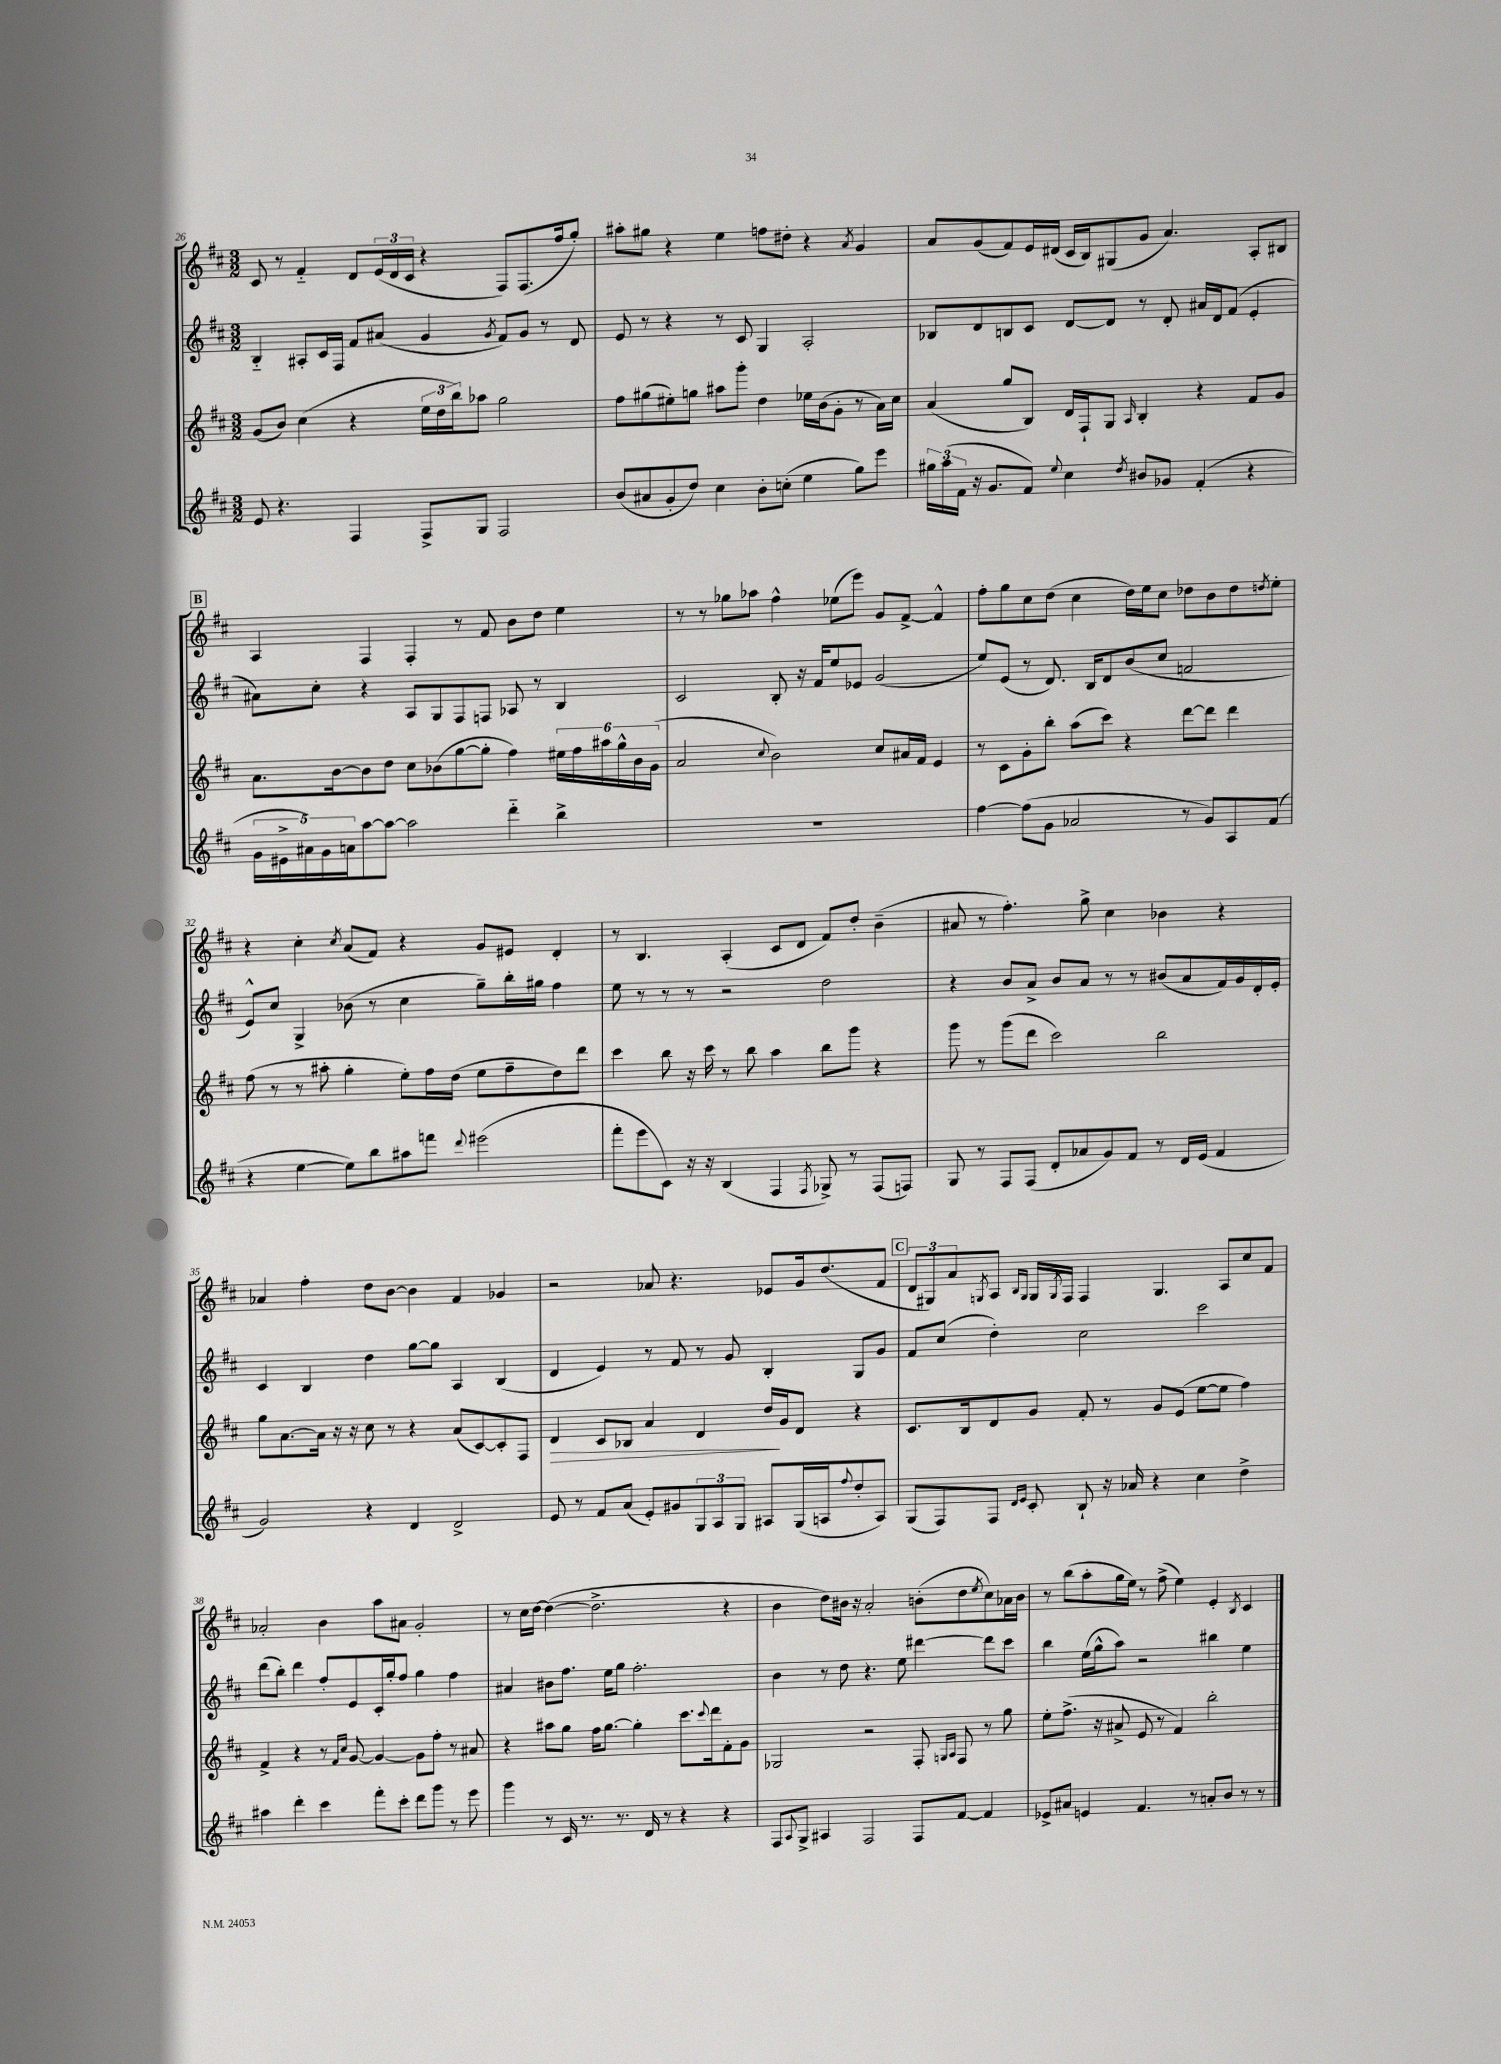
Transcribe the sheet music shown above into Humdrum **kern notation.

**kern	**kern	**dynam	**kern	**kern
*part4	*part3	*part3	*part2	*part1
*staff4	*staff3	*staff3	*staff2	*staff1
*clefG2	*clefG2	*	*clefG2	*clefG2
*k[f#c#]	*k[f#c#]	*	*k[f#c#]	*k[f#c#]
*M3/2	*M3/2	*	*M3/2	*M3/2
=26	=26	=26	=26	=26
8e/	(8g/L	.	4B/	8c#/
4.r	8b/J)	.	.	8r
.	(4cc#\	.	8A#X'/L	4f#/
.	.	.	16c#/L	.
.	.	.	16F#/JJ	.
4F#/	4r	.	8f#/L	8d/L
.	.	.	(8a#X/J	(24e/L
.	.	.	.	24d/
.	.	.	.	24c#/JJ
8F#^/L	24ee\LL	.	4g/	4r
.	24dd\	.	.	.
.	24bb\J)	.	.	.
8G/J	8aa-X\J	.	.	.
.	.	.	8qg/	.
2F#/	2gg\	.	8f#/L)	8F#/L)
.	.	.	8g/J	(8.F#/
.	.	.	8r	.
.	.	.	.	16ff#/k
.	.	.	8d/	8gg'/J)
=27	=27	=27	=27	=27
(8b/L	8ff#\L	.	8e/	8aa#X'\L
8a#X/	(8gg#X\	.	8r	8gg#X\J
8g'/	8ee#X'\)	.	4r	4r
8dd/J)	8ggn\J	.	.	.
4cc#\	8aa#X\L	.	8r	4ee\
.	8ggg'\J	.	8c#/	.
8b'\L	4dd\	.	4G/	8ffn\L
(8ccn'\J	.	.	.	8dd#X'\J
4ee\	16ee-X\LL	.	2A'/	4r
.	(16b\J	.	.	.
.	8g'\J	.	.	.
.	.	.	.	8qa/
8gg\L)	8r	.	.	4g/
8eee\J	16a\LL)	.	.	.
.	16cc#\JJ	.	.	.
=28	=28	=28	=28	=28
24gg#X\LL	(4a/	.	8B-X/L	8a/L
(24aa\	.	.	.	.
24f#\JJ	.	.	.	.
16r	.	.	8d/	(8g/
8.g/L	.	.	.	.
.	8gg/L	.	8Bn/	8f#/)
8f#/J)	8B/J)	.	8c#/J	16e/L
.	.	.	.	(16d#X/JJ
8qqee/	.	.	.	.
4cc#\	16d/LL	.	[8d/L	16c#/LL
.	16F#`/J	.	.	16B/J)
.	8G/J	.	8d/J]	(8G#X/
8qdd/	16qqA/	.	.	.
8b#X/L	4B'/	.	8r	8g/J
8g-X/J	.	.	8d'/	4.a/)
(4f#'/	4r	.	16a#X/LL	.
.	.	.	16d/J	.
.	.	.	(8f#/J	.
4r	8f#/L	.	4e'/	8A'/L
.	8g/J	.	.	8B#X/J
!!LO:LB:g=z
!!LO:REH:place=s1:t=B
=29	=29	=29	=29	=29
20g\LL	8.a\L	.	8a#X\L)	4A/
20e#X^\	.	.	.	.
20a#X\)	.	.	.	.
.	.	.	8cc#'\J	.
20g\	.	.	.	.
.	[16b\k	.	.	.
20an\J	.	.	.	.
[8aa\	8b\]	.	4r	4F#/
8aa\J_	8dd\J	.	.	.
2aa\]	8cc#\L	.	8A/L	4F#'/
.	(8b-X\	.	8G/	.
.	[8gg\	.	8F#/	8r
.	8gg'\J]	.	8Fn/J	8f#/
4ddd\	4ff#\)	.	8A-X/	8b\L
.	.	.	8r	8dd\J
4bb^\	24ee#X\LL	.	4B/	4ee\
.	24ff#\	.	.	.
.	24aa#X\	.	.	.
.	24gg^^\	.	.	.
.	24b-\	.	.	.
.	(24g\JJ	.	.	.
=30	=30	=30	=30	=30
1.r	2a/	.	2c#/	8r
.	.	.	.	8r
.	.	.	.	8gg-X\L
.	.	.	.	8aa-X\J
.	8qqcc#/	.	.	.
.	2b\)	.	8B'/	4ff#^^\
.	.	.	16r	.
.	.	.	16f#/KL	.
.	.	.	8ee/	(8ee-X\L
.	.	.	8e-X/J	8eee\J)
.	8cc#/L	.	(2g/	8g/L
.	16a#X/L	.	.	[8f#^/J
.	16f#/JJ	.	.	.
.	4e/	.	.	4f#^^/]
=31	=31	=31	=31	=31
[4ff#\	8r	.	8ee/L)	8ff#'\L
.	8c#\L	.	(8e/J	8gg\
(8ff#\L]	8g'\	.	8r	8cc#\
8g\J	8bb'\J	.	8.d/)	(8dd\J
2a-X/	(8aa\L	.	.	4cc#\
.	.	.	16B/KL	.
.	8ccc#\J)	.	8d/	.
.	4r	.	(8b/	16dd\LL)
.	.	.	.	16ee\J
.	.	.	8cc#/J	8cc#\J
8r	[8ddd\L	.	2fn/	8dd-X\L
8g/L)	8ddd\J]	.	.	8b\
8A/	4ddd\	.	.	8dd-\
.	.	.	.	8qddn/
(8f#/J	.	.	.	8ee'\J
!!LO:LB:g=z
=32	=32	=32	=32	=32
4r	(8ff#\	.	8e^^/L)	4r
.	8r	.	8cc#/J	.
[4ee\	8r	.	4G^/	4cc#'\
.	8aa#X'\	.	.	.
.	.	.	.	8qcc#/
8ee\L])	4gg'\	.	(8b-X\	(8a/L
8bb\	.	.	8r	8f#/J)
8aa#X\	8ee'\L)	.	4cc#\	4r
8fffn\J	16ff#\L	.	.	.
.	(16dd\JJ	.	.	.
8qqddd/	.	.	.	.
(2eee#X\	8ee\L	.	8gg~\L)	8g/L
.	8ff#~\	.	16bb'\L	8e#X/J
.	.	.	16gg#X\JJ	.
.	8dd\)	.	4ff#\	4d'/
.	8ddd\J	.	.	.
=33	=33	=33	=33	=33
8fff#'\L	4ccc#\	.	8ee\	8r
8eee\	.	.	8r	4.B/
8c#\J)	8bb\	.	8r	.
16r	16r	.	8r	.
16r	16ccc#\	.	.	.
(4B/	8r	.	2r	(4A'/
.	8bb\	.	.	.
4F#/	4aa\	.	.	8c#/L
.	.	.	.	8d/J
8qF#/	.	.	.	.
8G-X^/)	8bb\L	.	2dd\	8f#/L)
8r	8ggg\J	.	.	8dd'/J
(8F#/L	4r	.	.	(4b~\
8Fn/J)	.	.	.	.
=34	=34	=34	=34	=34
8G/	8ggg\	.	4r	8a#X/
8r	8r	.	.	8r
8F#/L	(8ggg\L	.	8b/L	4.ff#'\)
(8F#/J	8ddd\J	.	8a^/J	.
8d'/L	2ccc#\)	.	8b/L	.
8a-X/	.	.	8a/J	8gg^\
8g/)	.	.	8r	4cc#\
8f#/J	.	.	8r	.
8r	2bb\	.	(8b#X/L	4b-X\
16d/LL	.	.	8a/	.
(16e/JJ	.	.	.	.
4f#/	.	.	16f#/L)	4r
.	.	.	16g/	.
.	.	.	16d'/	.
.	.	.	16e'/JJ	.
!!LO:LB:g=z
=35	=35	=35	=35	=35
2g/)	8gg\L	.	4c#/	4a-X/
.	[8.a\	.	.	.
.	.	.	4B/	4ff#'\
.	16a\Jk]	.	.	.
.	16r	.	.	.
.	16r	.	.	.
4r	8cc#\	.	4dd\	8dd\L
.	8r	.	.	[8b\J
4d/	4r	.	[8gg\L	4b\]
.	.	.	8gg\J]	.
2d^/	(8a/L	.	4A/	4f#/
.	[8c#/)	.	.	.
.	8c#'/]	.	(4B/	4g-X/
.	8F#/J	.	.	.
=36	=36	=36	=36	=36
!	!	!LO:HP:b	!	!
8e/	4d/	>	4d/	2r
8r	.	.	.	.
8f#/L	8c#/L	.	4e/)	.
(8a/J	8B-X/J	.	.	.
8e'/L)	4a/	.	8r	8a-X/
8g#X/	.	.	8f#/	4.r
12G/	4d/	.	8r	.
12A/	.	.	.	.
.	.	.	8g/	.
12G/J	.	.	.	.
8A#X/L	16dd/LL	.	4B'/	8e-X/L
.	16g/J	]	.	.
(16G/L	8d/J	.	.	16g/k
16An/J	.	.	.	(8.dd/
8qqff#/	.	.	.	.
8dd'/	4r	.	8G/L	.
8A/J)	.	.	8g/J	8f#/J
!!LO:REH:place=s1:t=C
=37	=37	=37	=37	=37
(8G/L	8.c#/L	.	8f#/L	12d/L
.	.	.	.	12G#X/)
8F#/)	.	.	(8cc#/J	.
.	.	.	.	12a/
.	16B/k	.	.	.
.	.	.	.	8qGn/
8F#/J	8d/	.	4dd'\)	8A/J
16qqd/LL	.	.	.	16qqB/LL
16qqe/JJ	.	.	.	16qqG/JJ
8c#'/	8g/J	.	.	16G/LL
.	.	.	.	8qG/
.	.	.	.	16F#/JJ
8B`/	8f#'/	.	2cc#\	4F#/
16r	8r	.	.	.
16a-X/	.	.	.	.
4r	8g/L	.	.	4.G/
.	(8e/J	.	.	.
4cc#\	[8ee\L	.	2ccc#\	.
.	8ee\J]	.	.	8A/L
4dd^\	4ff#\)	.	.	8cc#/
.	.	.	.	8f#/J
!!LO:LB:g=z
=38	=38	=38	=38	=38
4aa#X\	4f#^/	.	(8ddd\L	2a-X'/
.	.	.	8bb'\J)	.
4ddd'\	4r	.	4ddd\	.
4ccc#\	8r	.	8ff#'/L	4b\
.	16qqf#/LL	.	.	.
.	16qqcc#/JJ	.	.	.
.	[8g/	.	8e/	.
8fff#'\L	4g/_	.	16c#'/L	8aa\L
.	.	.	16gg'/J	.
8ccc#'\J	.	.	8ff#/J	8a#X\J
8ddd\L	8g\L]	.	4gg\	2g'/
8ggg\J	8ff#'\J	.	.	.
8r	8r	.	4ff#\	.
8eee\	8a#X/	.	.	.
=39	=39	=39	=39	=39
4ggg\	4r	.	4a#X/	8r
.	.	.	.	16cc#\LL
.	.	.	.	[16dd\JJ
8r	8aa#X\L	.	8b#X\L	(4dd\_
16c#/	8gg\J	.	8.ff#\J	.
8.r	.	.	.	.
.	16ff#\KL	.	.	2.dd^\]
.	[8.gg\J	.	16ee\KL	.
8.r	.	.	8gg\J	.
.	4gg'\]	.	2.ff#'\	.
16d/	.	.	.	.
8r	.	.	.	.
4r	8.ccc#\L	.	.	.
.	8qqccc#/	.	.	.
.	16ddd\k	.	.	.
4r	8f#'\	.	.	4r
.	8g\J	.	.	.
=40	=40	=40	=40	=40
8F#/L	2G-X/	.	4b\	4b\
8qqA/	.	.	.	.
8G^/J	.	.	.	.
4A#X/	.	.	8r	8dd\L)
.	.	.	8dd\	16b#X\Jk
.	.	.	.	16r
2F#/	2r	.	4.r	2a'/
.	.	.	8ee\	.
8F#/L	8F#'/	.	[4ddd#X\	(8bn'\L
.	16qqGn/LL	.	.	.
.	16qqA/JJ	.	.	.
[8f#/J	8F#/	.	.	8dd\
.	.	.	.	8qee/
4f#/]	8r	.	8ddd#\L]	8cc#\)
.	8gg\	.	8ccc#\J	16a-X\L
.	.	.	.	16b\JJ
=41	=41	=41	=41	=41
8e-X^/L	8ee'\L	.	4bb\	8r
8a#X/J	(8.ff#^\J	.	.	(8bb\L
4en/	.	.	(16ee\LL	8aa'\
.	16r	.	16gg^^\J	.
.	8a#X^/	.	8aa\J)	16gg\L
.	.	.	.	16ee\JJ)
4.f#/	8e/	.	2r	8r
.	8r	.	.	(8ff#^\
.	4f#/)	.	.	4ee\)
8r	.	.	.	.
8an'/L	2bb'\	.	4bb#X\	4e'/
8b/J	.	.	.	.
.	.	.	.	8qB/
8r	.	.	4ee\	4c#/
8r	.	.	.	.
==	==	==	==	==
*-	*-	*-	*-	*-
